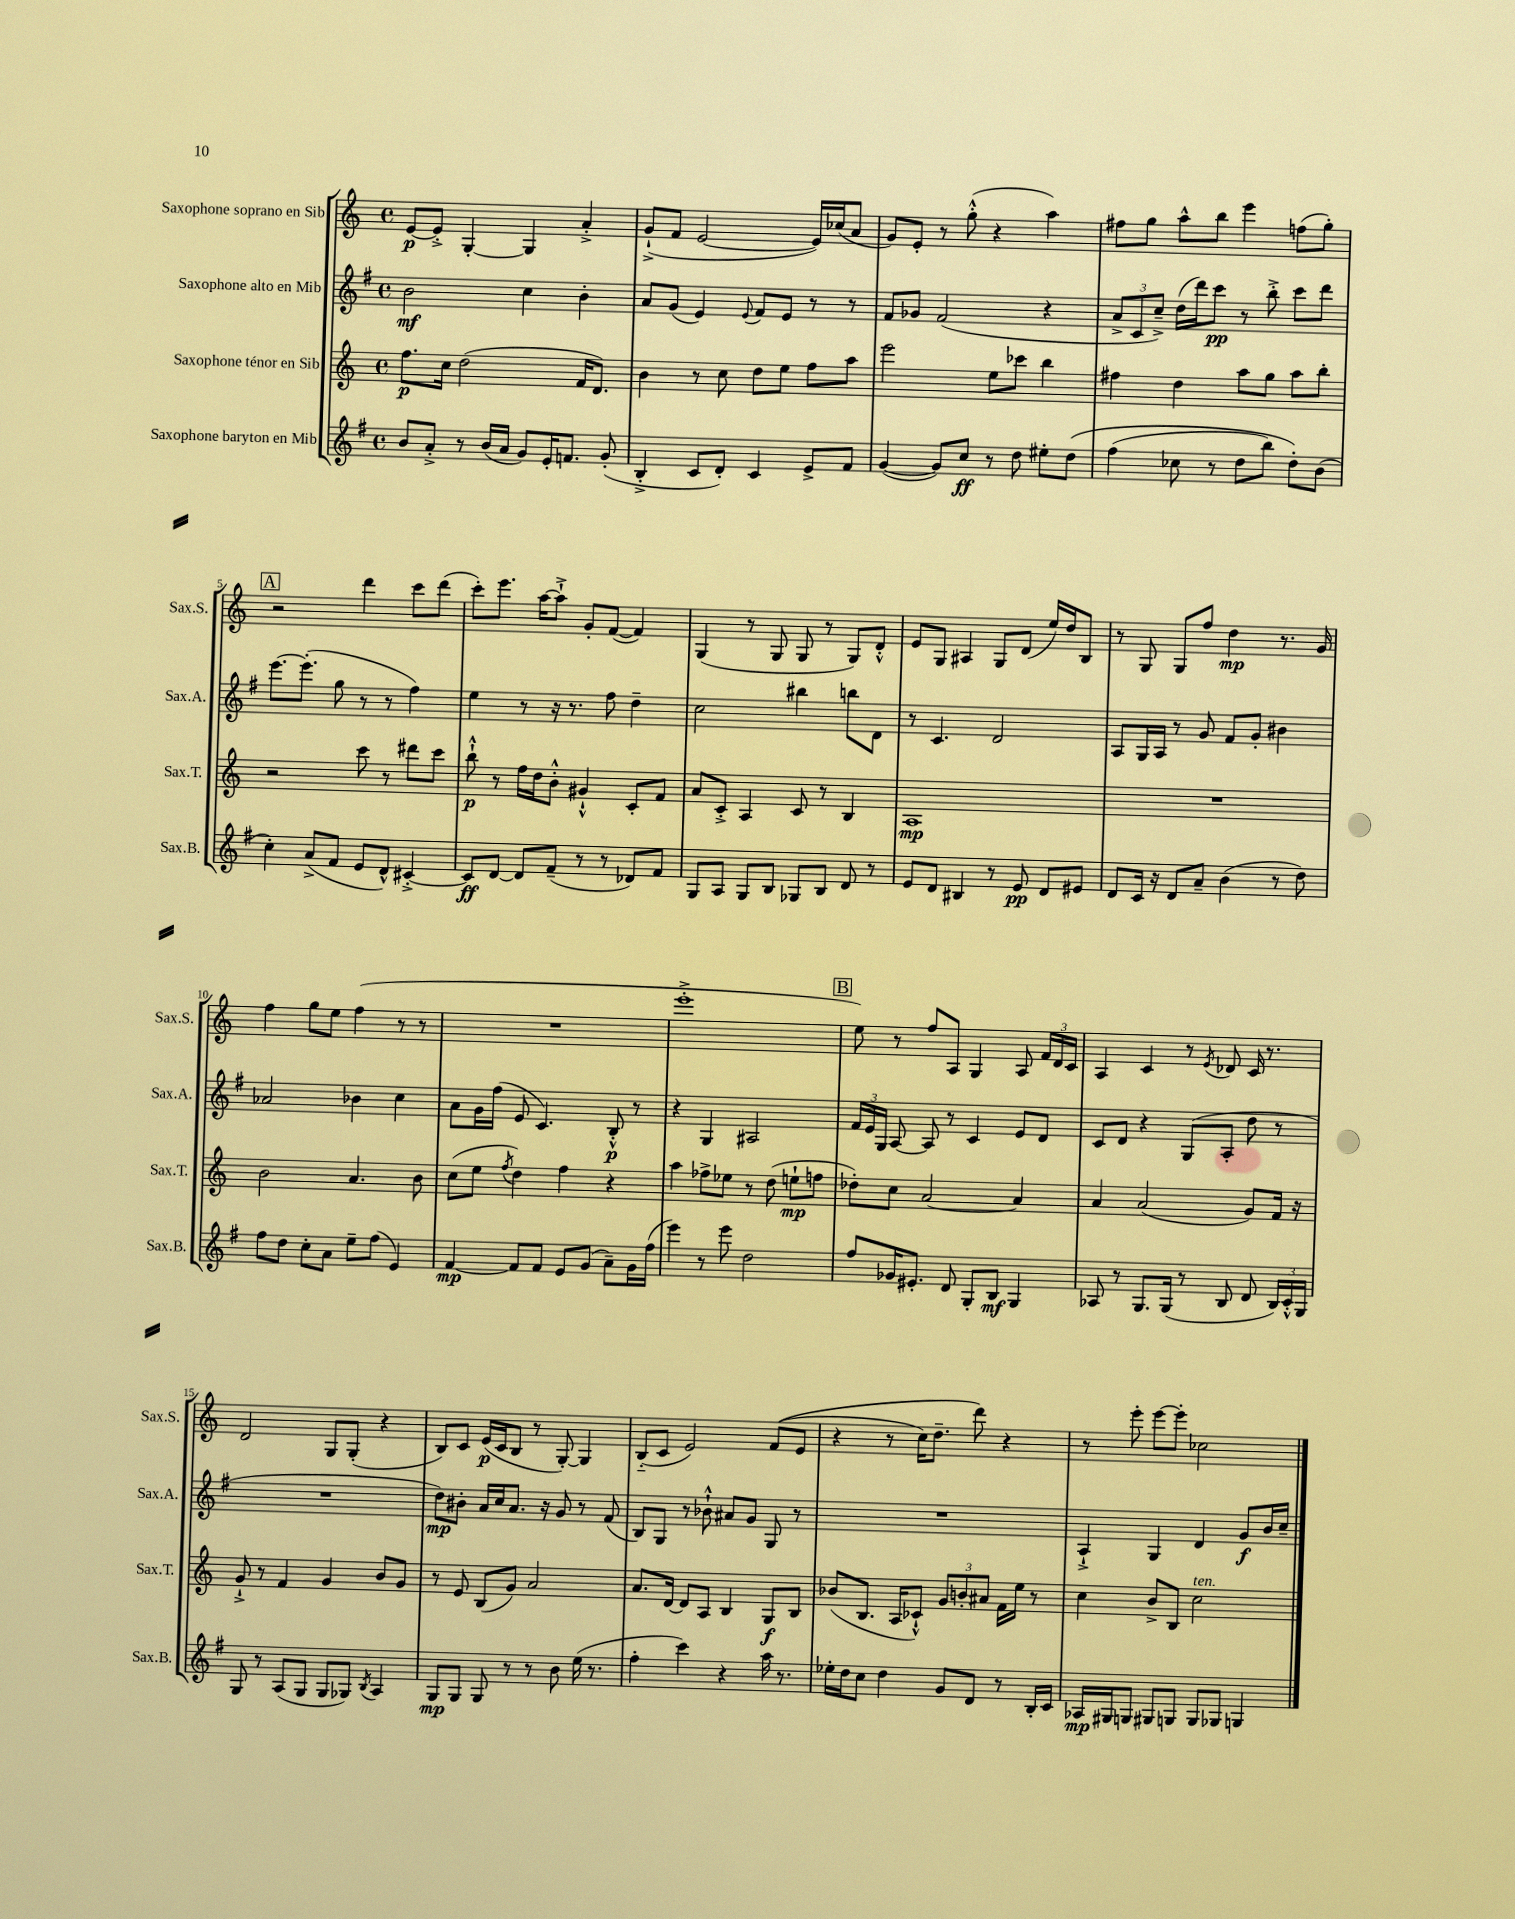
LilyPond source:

<<
\new StaffGroup <<
\new Staff = "s0" \with { instrumentName = "Saxophone soprano en Sib" shortInstrumentName = "Sax.S." } {
    \clef treble \key c \major \defaultTimeSignature \time 4/4
    \autoBeamOff e'8[~\p e'8]-.-> g4~-. g4 a'4-.-> |
    g'8[-!->( f'8] e'2~ e'16[) ces''16( a'8] |
    g'8[) e'8]-. r8 g''8-.-^( r4 a''4) |
    fis''8[ g''8] a''8[-^ b''8] e'''4 f''8[( g''8]-.) |
    \mark \markup { \box "A" } r2 d'''4 c'''8[ d'''8]( |
    c'''8[-.) e'''8.] a''16[~ a''8]-!-> g'8[-. f'8]~( f'4) |
    g4( r8 g8 g8 r8 g8[) d'8]-.-^ |
    e'8[ g8] ais4 g8[ d'8]( e''16[) d''16 b8] |
    r8 g8 g8[ f''8] d''4\mp r8. g'16 |
    f''4 g''8[ e''8] f''4( r8 r8 |
    R1 |
    e'''1-.-> |
    \mark \markup { \box "B" } e''8) r8 f''8[ a8] g4 a8 \tuplet 3/2 { f'16[ d'16 c'16] } |
    a4 c'4 r8 \acciaccatura { e'8 } des'8 c'16 r8. |
    d'2 g8[ g8]-.( r4 |
    b8[) c'8] e'16[\p( c'16 b8] r8 g8~-.) g4 |
    b8[-_( c'8] e'2) f'8[(\( e'8] |
    r4 r8 c''16[) d''8.]-- d'''8\) r4 |
    r8 e'''8-. e'''8[~ e'''8]-. ces''2 \bar "|." |
}
\new Staff = "s1" \with { instrumentName = "Saxophone alto en Mib" shortInstrumentName = "Sax.A." } {
    \clef treble \key g \major \defaultTimeSignature \time 4/4
    \autoBeamOff b'2\mf c''4 b'4-. |
    a'8[ g'8]( e'4) \appoggiatura { e'8 } fis'8[ e'8] r8 r8 |
    fis'8[ ges'8] fis'2( r4 |
    \tuplet 3/2 { a'8[-> c'8 c''8]--->) } d''16[( d'''16) c'''8]\pp r8 b''8-.-> c'''8[ d'''8] |
    \mark \markup { \box "A" } e'''8.[~ e'''8.]-.( g''8 r8 r8 fis''4) |
    e''4 r8 r16 r8. fis''8 d''4-- |
    c''2 bis''4 b''8[ d'8] |
    r8 c'4. d'2 |
    a8[ g16 a16] r8 g'8 fis'8[ g'8]-. bis'4 |
    aes'2 bes'4 c''4 |
    a'8[ g'16 fis''16]( e'8 c'4.) b8-.-^\p r8 |
    r4 g4 ais2 |
    \mark \markup { \box "B" } \tuplet 3/2 { fis'16[ e'16 g16] } a8~ a8 r8 c'4 e'8[ d'8] |
    c'8[ d'8] r4 g8[( a8]-. d''8 r8 |
    R1 |
    d''8[\mp) bis'8]-. a'16[ c''16 a'8.] r16 g'8 r8 fis'8( |
    b8[) g8] r8 bes'8-!-^ ais'8[ g'8] g8 r8 |
    R1 |
    a4-!-> g4 d'4 g'8[\f b'16 c''16]-- \bar "|." |
}
\new Staff = "s2" \with { instrumentName = "Saxophone ténor en Sib" shortInstrumentName = "Sax.T." } {
    \clef treble \key c \major \defaultTimeSignature \time 4/4
    \autoBeamOff f''8.[\p c''16] d''2( f'16[ d'8.]) |
    b'4 r8 c''8 d''8[ e''8] f''8[ a''8] |
    e'''2 e''8[ ces'''8] b''4 |
    fis''4 d''4 a''8[ g''8] a''8[ b''8]-. |
    \mark \markup { \box "A" } r2 c'''8 r8 dis'''8[ c'''8] |
    b''8-!-^\p r8 f''16[ d''16 b'8]-.-^ gis'4-!-^ c'8[-. f'8] |
    a'8[ c'8]-.-> a4 c'8 r8 b4 |
    a1\mp |
    R1 |
    b'2 a'4. b'8 |
    c''8[( e''8] \acciaccatura { f''8 } d''4) f''4 r4 |
    a''4 fes''8[-> ees''8] r8 d''8( e''8[-!\mp f''8] |
    \mark \markup { \box "B" } des''8[-.) c''8] a'2~ a'4 |
    a'4 a'2( g'8[) f'16] r16 |
    g'8-!-> r8 f'4 g'4 b'8[ g'8] |
    r8 e'8 b8[( g'8]) a'2 |
    a'8.[ d'16]~ d'8[ a8] b4 g8[\f b8] |
    bes'8[( b8.] a16[ ces'8]-!-^) \tuplet 3/2 { g'8[ b'8-. ais'8] } f'16[ e''16] r8 |
    c''4 b'8[-> b8] c''2^\markup { \italic "ten." } \bar "|." |
}
\new Staff = "s3" \with { instrumentName = "Saxophone baryton en Mib" shortInstrumentName = "Sax.B." } {
    \clef treble \key g \major \defaultTimeSignature \time 4/4
    \autoBeamOff b'8[ a'8]-.-> r8 b'16[( a'16] g'8[) e'16-. f'8.] g'8-.( |
    b4-.-> c'8[ d'8]-.) c'4 e'8[-> fis'8] |
    g'4~( g'8[) c''8]\ff r8 d''8 eis''8[-. d''8]\( |
    fis''4( ces''8 r8 d''8[ b''8]) d''8[-.\) b'8]( |
    \mark \markup { \box "A" } c''4-.) a'8[->( fis'8] e'8[ d'8]-^) cis'4~-.-> |
    cis'8[\ff d'8]~ d'8[ fis'8]--( r8 r8 des'8[) fis'8] |
    g8[ a8] g8[ b8] ges8[ b8] d'8 r8 |
    e'8[ d'8] bis4 r8 e'8\pp d'8[ eis'8] |
    d'8[ c'16] r16 d'8[ a'8]-- b'4( r8 d''8) |
    fis''8[ d''8] c''8[-. a'8] e''8[-- fis''8]( e'4) |
    fis'4~\mp fis'8[ fis'8] e'8[ g'8]( a'8[--) g'16 fis''16]( |
    e'''4) r8 e'''8 d''2 |
    \mark \markup { \box "B" } fis''8[ ges'16 eis'8.]-. d'8 g8[-. b8]\mf g4 |
    aes8 r8 g8.[ g16]( r8 b8 d'8 \tuplet 3/2 { b16[) c'16-.-^ g16] } |
    g8 r8 a8[( g8] g8[ ges8]) \acciaccatura { b8 } a4 |
    g8[\mp g8] g8 r8 r8 b'8 e''16( r8. |
    fis''4-. c'''4) r4 a''16 r8. |
    ees''16[-. d''16 c''8] d''4 g'8[ d'8] r8 b16[-. c'16] |
    aes16[\mp gis16 g8] gis8[ g8] g8[ ges8] g4 \bar "|." |
}
>>
>>
